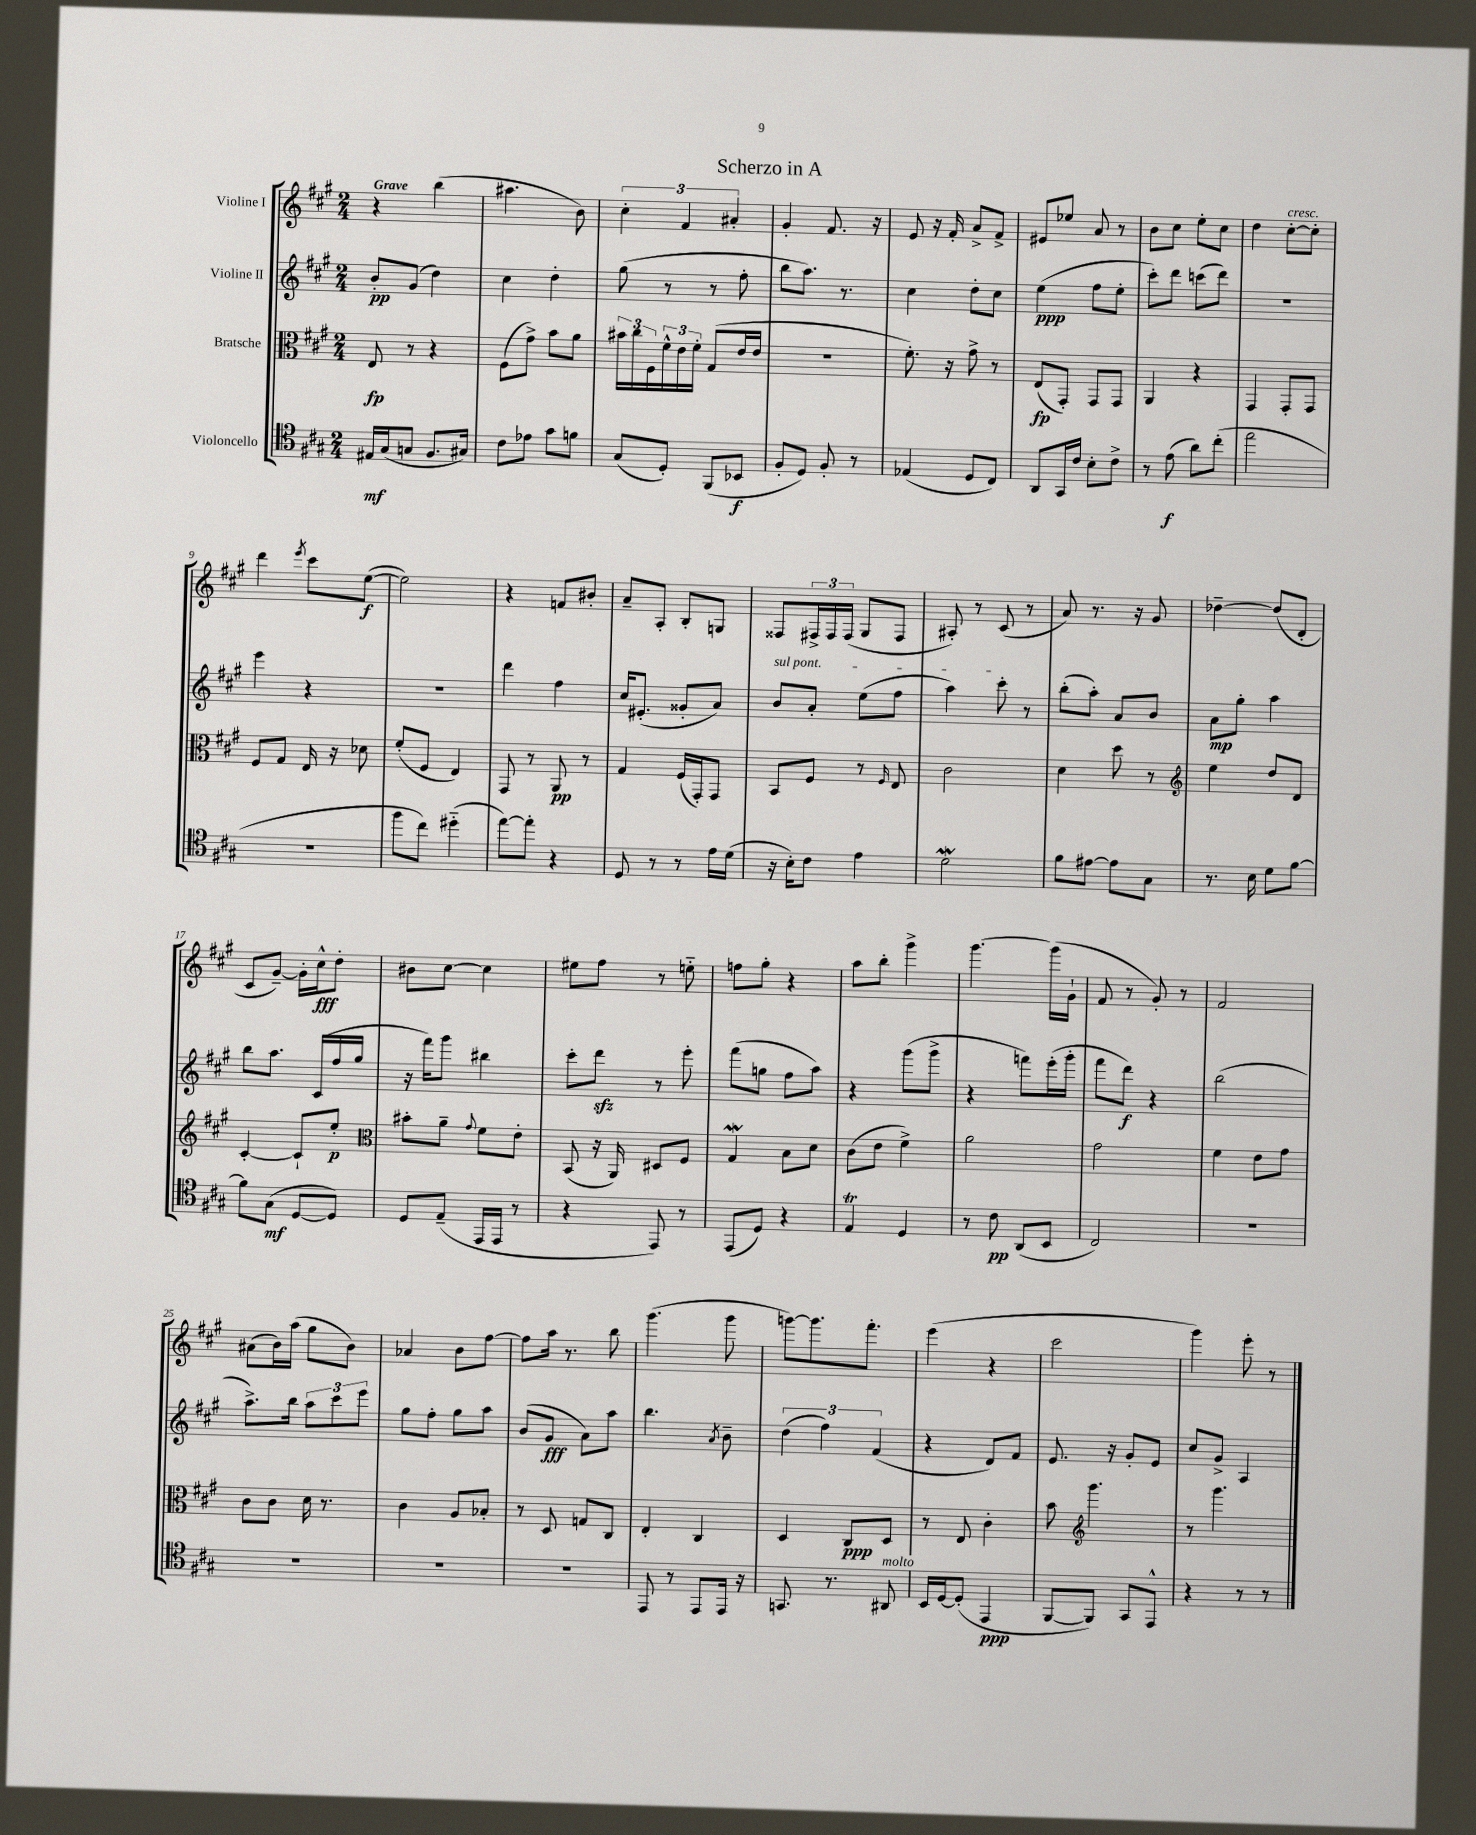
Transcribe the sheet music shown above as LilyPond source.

\header { title = "Scherzo in A" }
<<
\new StaffGroup <<
\new Staff = "s0" \with { instrumentName = "Violine I" } {
    \clef treble \key a \major \numericTimeSignature \time 2/4 \tempo "Grave"
    r4 b''4( |
    ais''4. b'8) |
    \tuplet 3/2 { cis''4-. fis'4 ais'4-. } |
    gis'4-. fis'8. r16 |
    e'8 r16 fis'16-. a'8-> fis'8-> |
    eis'8 ees''8 a'8 r8 |
    b'8 cis''8 e''8-. cis''8 |
    d''4 cis''8~-.^\markup { \italic "cresc." } cis''8-. |
    d'''4 \acciaccatura { e'''8 } cis'''8 e''8~\f( |
    e''2) |
    r4 f'8 bis'8-. |
    a'8-- a8-. b8-. g8 |
    fisis8 \tuplet 3/2 { fis16-> fis16 fis16( } gis8 fis8 |
    ais8-.) r8 cis'8( r8 |
    a'8) r8. r16 gis'8 |
    des''4~-- des''8( d'8-. |
    cis'8 gis'8~--) gis'16-. cis''16-^\fff d''8-. |
    bis'8 cis''8~ cis''4 |
    eis''8 fis''8 r8 e''8-_ |
    f''8 gis''8-. r4 |
    a''8 b''8-. gis'''4-> |
    gis'''4.~ gis'''16( gis'16-! |
    fis'8 r8 gis'8-.) r8 |
    fis'2 |
    ais'8( b'16) a''16( gis''8 b'8) |
    aes'4 b'8 fis''8~ |
    fis''8 a''16 r8. b''8 |
    gis'''4.( gis'''8 |
    g'''8~) g'''8. fis'''8.-. |
    e'''4( r4 |
    cis'''2 |
    gis'''4) e'''8-. r8 \bar "|." |
}
\new Staff = "s1" \with { instrumentName = "Violine II" } {
    \clef treble \key a \major \numericTimeSignature \time 2/4
    b'8-.\pp gis'8( d''4) |
    cis''4 d''4-. |
    gis''8( r8 r8 fis''8-. |
    b''8 a''8.) r8. |
    cis''4 d''8-. cis''8 |
    e''4\ppp( fis''8 e''8-. |
    cis'''8-.) d'''8 c'''8( d'''8) |
    R2 |
    e'''4 r4 |
    R2 |
    d'''4 fis''4 |
    cis''16 eis'8.-.( gisis'8-. a'8) |
    \once \override TextSpanner.bound-details.left.text = \markup { \italic "sul pont." } b'8\startTextSpan a'8-. e''8( fis''8 |
    a''4) cis'''8-.\stopTextSpan r8 |
    b''8-.( a''8-.) a'8 b'8 |
    a'8\mp gis''8-. a''4 |
    b''8 a''8. cis'16( fis''16 gis''16 |
    r16 fis'''16) gis'''8 bis''4 |
    cis'''8-. d'''8\sfz r8 e'''8-. |
    fis'''8( g''8 fis''8 a''8) |
    r4 gis'''8( gis'''8-> |
    r4 f'''8) e'''16-.( gis'''16-. |
    fis'''8 d'''8\f) r4 |
    b''2( |
    a''8.->) b''16 \tuplet 3/2 { a''8 cis'''8 e'''8 } |
    gis''8 fis''8-. gis''8 a''8 |
    b'8( gis'8\fff a'8) a''8 |
    b''4. \acciaccatura { a'8 } b'8-- |
    \tuplet 3/2 { d''4( fis''4) fis'4( } |
    r4 d'8) fis'8 |
    e'8. r16 gis'8-. e'8 |
    cis''8 gis'8-> a4 \bar "|." |
}
\new Staff = "s2" \with { instrumentName = "Bratsche" } {
    \clef alto \key a \major \numericTimeSignature \time 2/4
    e8\fp r8 r4 |
    fis8( gis'8->) b'8 a'8 |
    \tuplet 3/2 { bis'16 cis''16 fis16 } \tuplet 3/2 { fis'16-^ e'16 fis'16-. } gis8( e'16 e'16 |
    R2 |
    fis'8.-.) r16 gis'8-> r8 |
    e8\fp( gis,8-.) gis,8 gis,8 |
    a,4 r4 |
    gis,4 gis,8-. gis,8 |
    fis8 gis8 e16 r16 des'8 |
    fis'8-.( fis8 e4) |
    gis,8 r8 a,8\pp r8 |
    gis4 fis16( gis,16-.) gis,8 |
    b,8 fis8 r8 \grace { fis16 } e8 |
    cis'2 |
    d'4 d''8 r8 |
    \clef treble e''4 d''8 d'8 |
    cis'4~-. cis'8-! e''8-.\p |
    \clef alto bis'8-. a'8-- \appoggiatura { gis'8 } fis'8 e'8-. |
    b,8( r16 a,16) dis8 fis8 |
    gis4\mordent b8 d'8 |
    cis'8( e'8 fis'4->) |
    a'2 |
    gis'2 |
    fis'4 e'8 gis'8 |
    cis'8 cis'8 d'16 r8. |
    cis'4 a8 bes8-. |
    r8 d8 g8 cis8 |
    e4-. cis4 |
    d4 cis8\ppp d8 |
    r8 e8 cis'4-. |
    b'8 \clef treble gis'''4. |
    r8 gis'''4. \bar "|." |
}
\new Staff = "s3" \with { instrumentName = "Violoncello" } {
    \clef tenor \key a \major \numericTimeSignature \time 2/4
    eis16\mf gis16( g8 fis8. gis16) |
    cis'8 ees'8 gis'8 f'8 |
    gis8( d8-.) fis,8( bes,8\f |
    fis8-. d8) fis8-. r8 |
    ees4( d8 cis8) |
    a,8 gis,16 cis'16 b8-. cis'8-> |
    r8 e'8\f( a'8) cis''8-.( |
    e''2 |
    r2 |
    fis''8 cis''8) dis''4-_( |
    e''8~) e''8-. r4 |
    d8 r8 r8 e'16 d'16( |
    r16 b16-.) cis'8 e'4 |
    d'2\mordent |
    fis'8 eis'8~ eis'8 gis8 |
    r8. b16 d'8 fis'8~ |
    fis'8 gis8\mf( d8~ d8) |
    d8 e8--( e,16 e,16 r8 |
    r4 e,8) r8 |
    e,8( d8) r4 |
    e4\trill d4 |
    r8 cis'8\pp a,8( b,8 |
    cis2) |
    R2 |
    R2 |
    R2 |
    R2 |
    e,8 r8 e,8 e,16 r16 |
    g,8. r8. ais,8^\markup { \italic "molto" } |
    b,16 d16~ d8-.( e,4\ppp |
    fis,8~ fis,8) gis,8 e,8-^ |
    r4 r8 r8 \bar "|." |
}
>>
>>
